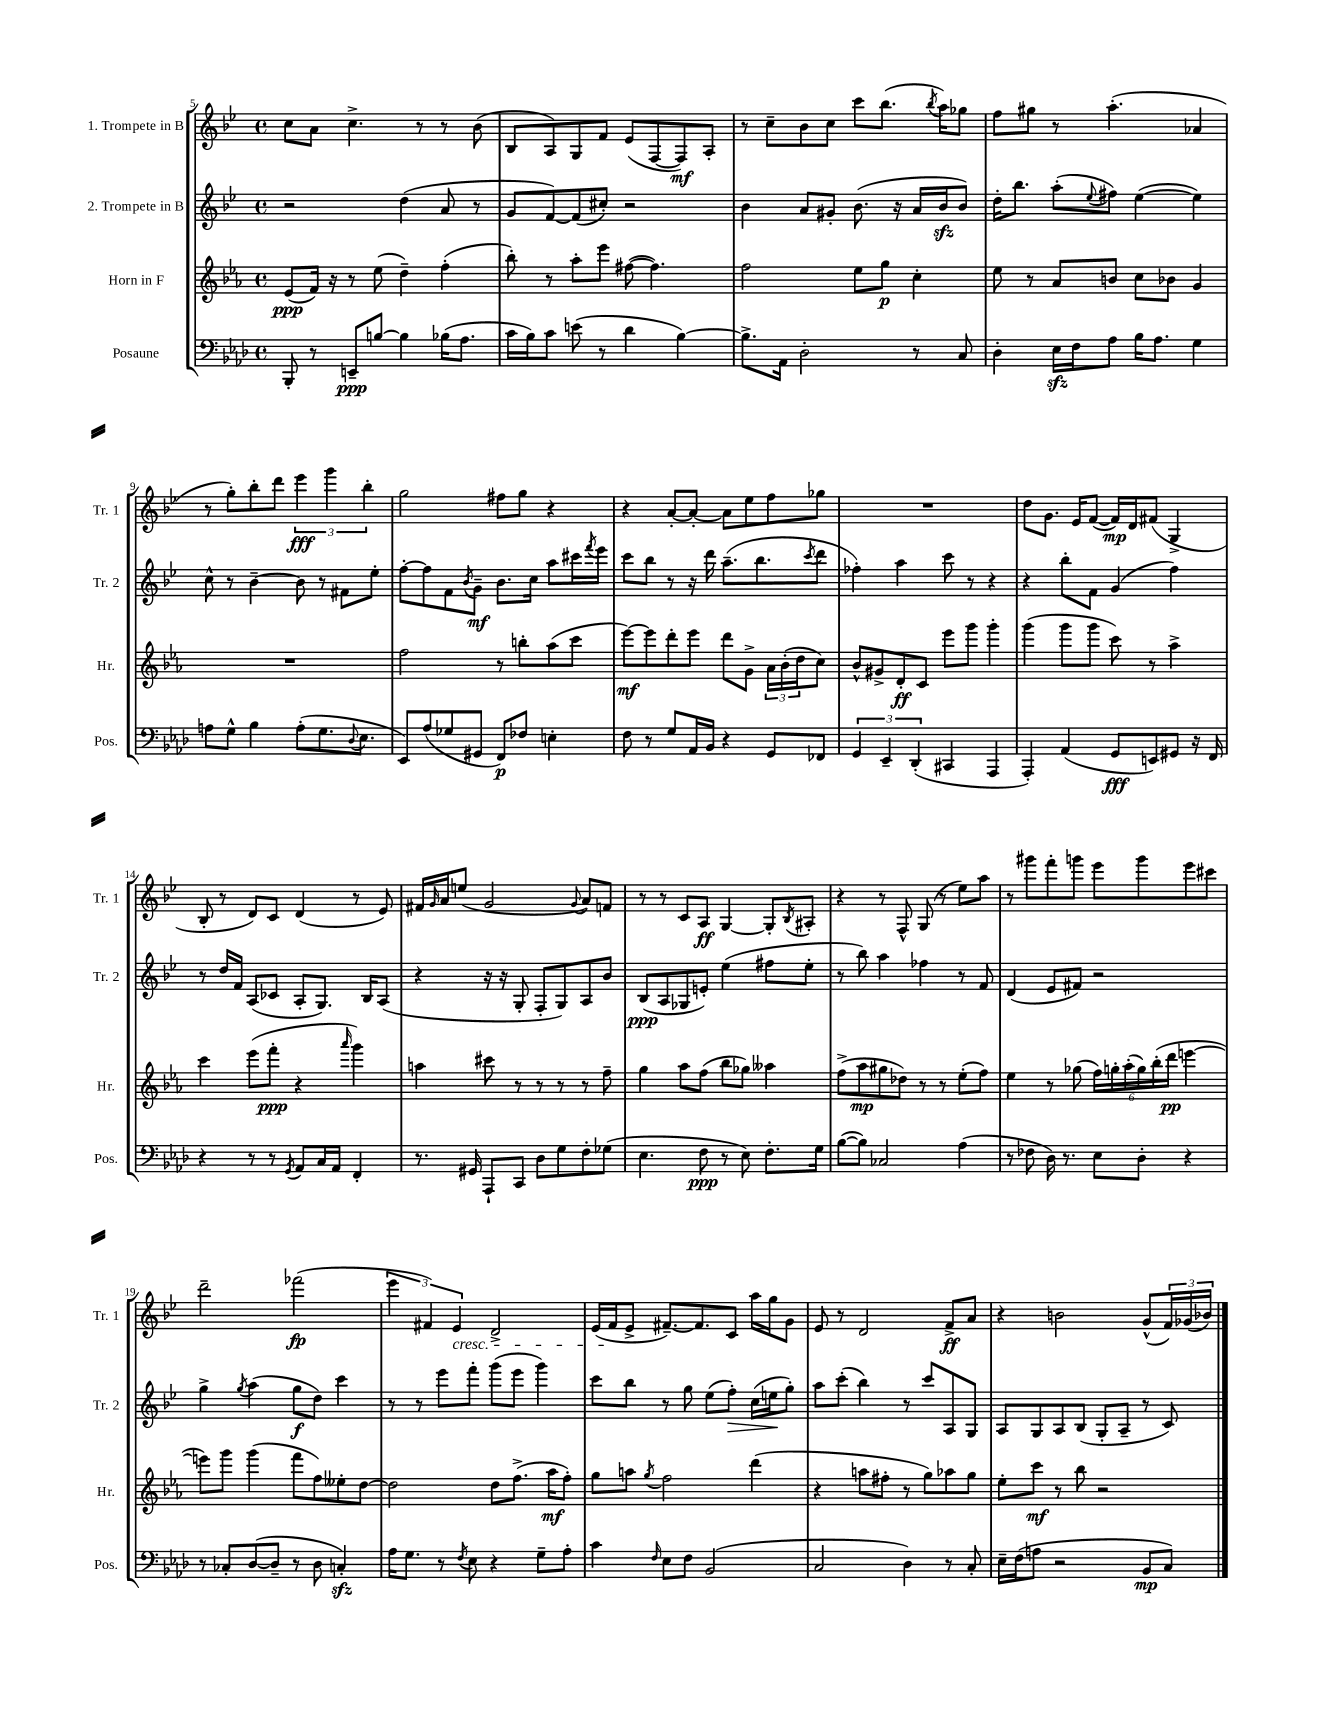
<<
\new StaffGroup <<
\new Staff = "s0" \with { instrumentName = "1. Trompete in B" shortInstrumentName = "Tr. 1" } {
    \clef treble \key bes \major \defaultTimeSignature \time 4/4
    c''8 a'8 c''4.-> r8 r8 bes'8( |
    bes8 a8) g8 f'8 ees'8( f8~ f8\mf) a8-. |
    r8 c''8-- bes'8 c''8 c'''8 bes''8.( \acciaccatura { bes''8 } a''16) ges''8 |
    f''8 gis''8 r8 a''4.-.( aes'4 |
    r8 g''8-.) bes''8-. d'''8 \tuplet 3/2 { ees'''4\fff g'''4 bes''4-. } |
    g''2 fis''8 g''8 r4 |
    r4 a'8~-. a'8~-. a'8 ees''8 f''8 ges''8 |
    R1 |
    d''8 g'8. ees'16 f'8~( f'16\mp) d'16 fis'8( g4-> |
    bes8-. r8 d'8) c'8 d'4( r8 ees'8) |
    fis'16 \grace { g'16 } a'16 e''8( g'2 \appoggiatura { g'8 } a'8) f'8 |
    r8 r8 c'8 a8\ff g4~ g8-. \acciaccatura { bes8 } ais8-. |
    r4 r8 f8-^ g8( r8 ees''8) a''8 |
    r8 gis'''8 f'''8-. g'''8 ees'''8 g'''8 ees'''8 cis'''8 |
    d'''2-- fes'''2\fp( |
    \tuplet 3/2 { ees'''4 fis'4) ees'4\cresc } d'2-> |
    ees'16( f'16\! ees'8-> fis'8.~--) fis'8. c'8 a''16 g''16 g'8 |
    ees'8 r8 d'2 f'8->\ff a'8 |
    r4 b'2 g'8-^( \tuplet 3/2 { f'16) ges'16( bes'16) } \bar "|." |
}
\new Staff = "s1" \with { instrumentName = "2. Trompete in B" shortInstrumentName = "Tr. 2" } {
    \clef treble \key bes \major \defaultTimeSignature \time 4/4
    r2 d''4( a'8 r8 |
    g'8 f'8~) f'8( cis''8-.) r2 |
    bes'4 a'8 gis'8-. bes'8.( r16 a'16 bes'16\sfz bes'8) |
    d''16-. bes''8. a''8-.( \appoggiatura { ees''8 } fis''8) ees''4~( ees''4) |
    c''8-^ r8 bes'4~-- bes'8 r8 fis'8 ees''8-. |
    f''8~-. f''8 f'8 \acciaccatura { bes'8 } g'8--\mf bes'8. c''16 a''8 cis'''16 \acciaccatura { f'''8 } ees'''16 |
    c'''8 bes''8 r8 r16 d'''16 a''8.--( bes''8. \acciaccatura { c'''8 } d'''8 |
    fes''4-.) a''4 c'''8 r8 r4 |
    r4 bes''8-. f'8 g'4( f''4) |
    r8 d''16 f'16 a8( ces'8 a8-. g8.) bes16 a8( |
    r4 r16 r16 g8-. f8-. g8) a8 bes'8 |
    bes8\ppp( a8 ges8 e'8-.) ees''4( fis''8 ees''8-. |
    r8 bes''8) a''4 fes''4 r8 f'8 |
    d'4( ees'8 fis'8) r2 |
    g''4-> \acciaccatura { g''8 } a''4( g''8\f d''8) c'''4 |
    r8 r8 ees'''8 f'''8-. g'''8( ees'''8 g'''4) |
    c'''8 bes''8 r8 g''8 ees''8( f''8-.\>) c''16( e''16\! g''8-.) |
    a''8 c'''8-.( bes''4) r8 c'''8 a8 g8 |
    a8 g8 a8 bes8( g8-. a8-- r8 c'8) \bar "|." |
}
\new Staff = "s2" \with { instrumentName = "Horn in F" shortInstrumentName = "Hr." } {
    \clef treble \key ees \major \defaultTimeSignature \time 4/4
    ees'8\ppp( f'16) r16 r8 ees''8( d''4--) f''4-.( |
    bes''8-.) r8 aes''8-. ees'''8 fis''8~( fis''4.) |
    f''2 ees''8 g''8\p c''4-. |
    ees''8 r8 aes'8 b'8 c''8 bes'8 g'4 |
    R1 |
    f''2 r8 b''8-. aes''8( c'''8 |
    ees'''8~\mf) ees'''8 d'''8-. ees'''8 d'''8 g'8-> \tuplet 3/2 { aes'16 bes'16-.( d''16 } c''8) |
    bes'8-^ gis'8-> d'8-.\ff c'8 ees'''8 g'''8 g'''4-. |
    g'''4( g'''8 g'''8 c'''8) r8 aes''4-> |
    c'''4 ees'''8( f'''8-.\ppp r4 \grace { aes'''16 } g'''4) |
    a''4 cis'''8 r8 r8 r8 r8 f''8-- |
    g''4 aes''8 f''8( bes''8 ges''8) aeses''4 |
    f''8->( aes''8\mp gis''8 des''8) r8 r8 ees''8-.( f''8) |
    ees''4 r8 ges''8( \tuplet 6/4 { f''16) g''16-. aes''16-.( g''16) bes''16-.( d'''16\pp } e'''4~ |
    e'''8) g'''8 g'''4( f'''8 f''8) eeses''8-. d''8~ |
    d''2 d''8 f''8.->( aes''16\mf f''8-.) |
    g''8 a''8 \acciaccatura { g''8 } f''2 d'''4( |
    r4 a''8 fis''8-. r8 g''8) aes''8 g''8 |
    ees''8-. c'''8\mf r8 bes''8 r2 \bar "|." |
}
\new Staff = "s3" \with { instrumentName = "Posaune" shortInstrumentName = "Pos." } {
    \clef bass \key aes \major \defaultTimeSignature \time 4/4
    bes,,8-. r8 e,8--\ppp b8~ b4 bes16( aes8. |
    c'16 bes16) c'8 e'8( r8 des'4 bes4~) |
    bes8.-> aes,16 des2-. r8 c8 |
    des4-. ees16\sfz f16 aes8 bes16 aes8. g4 |
    a8 g8-^ bes4 a8-.( g8. \appoggiatura { des8 } ees8. |
    ees,8) aes8( ges8 gis,8 f,8\p) fes8 e4-. |
    f8 r8 g8 aes,16 bes,16 r4 g,8 fes,8 |
    \tuplet 3/2 { g,4 ees,4-- des,4-.( } cis,4 aes,,4 |
    aes,,4-.) aes,4( g,8\fff e,8) gis,8 r16 f,16 |
    r4 r8 r8 \acciaccatura { g,8 } aes,8 c16 aes,16 f,4-. |
    r8. gis,16 aes,,8-! c,8 des8 g8 f8-. ges8( |
    ees4. f8\ppp r8 ees8) f8.-. g16 |
    bes8~( bes8) ces2 aes4( |
    r8 fes8 des16) r8. ees8 des8-. r4 |
    r8 ces8-. des8~( des8-- r8 des8 c4-.\sfz) |
    aes16 g8. r8 \acciaccatura { f8 } ees8 r4 g8-- aes8-. |
    c'4 \grace { f16 } ees8 f8 bes,2( |
    c2 des4) r8 c8-. |
    ees16-- f16( a8 r2 bes,8\mp c8) \bar "|." |
}
>>
>>
\layout { \context { \Score currentBarNumber = #5 } }
